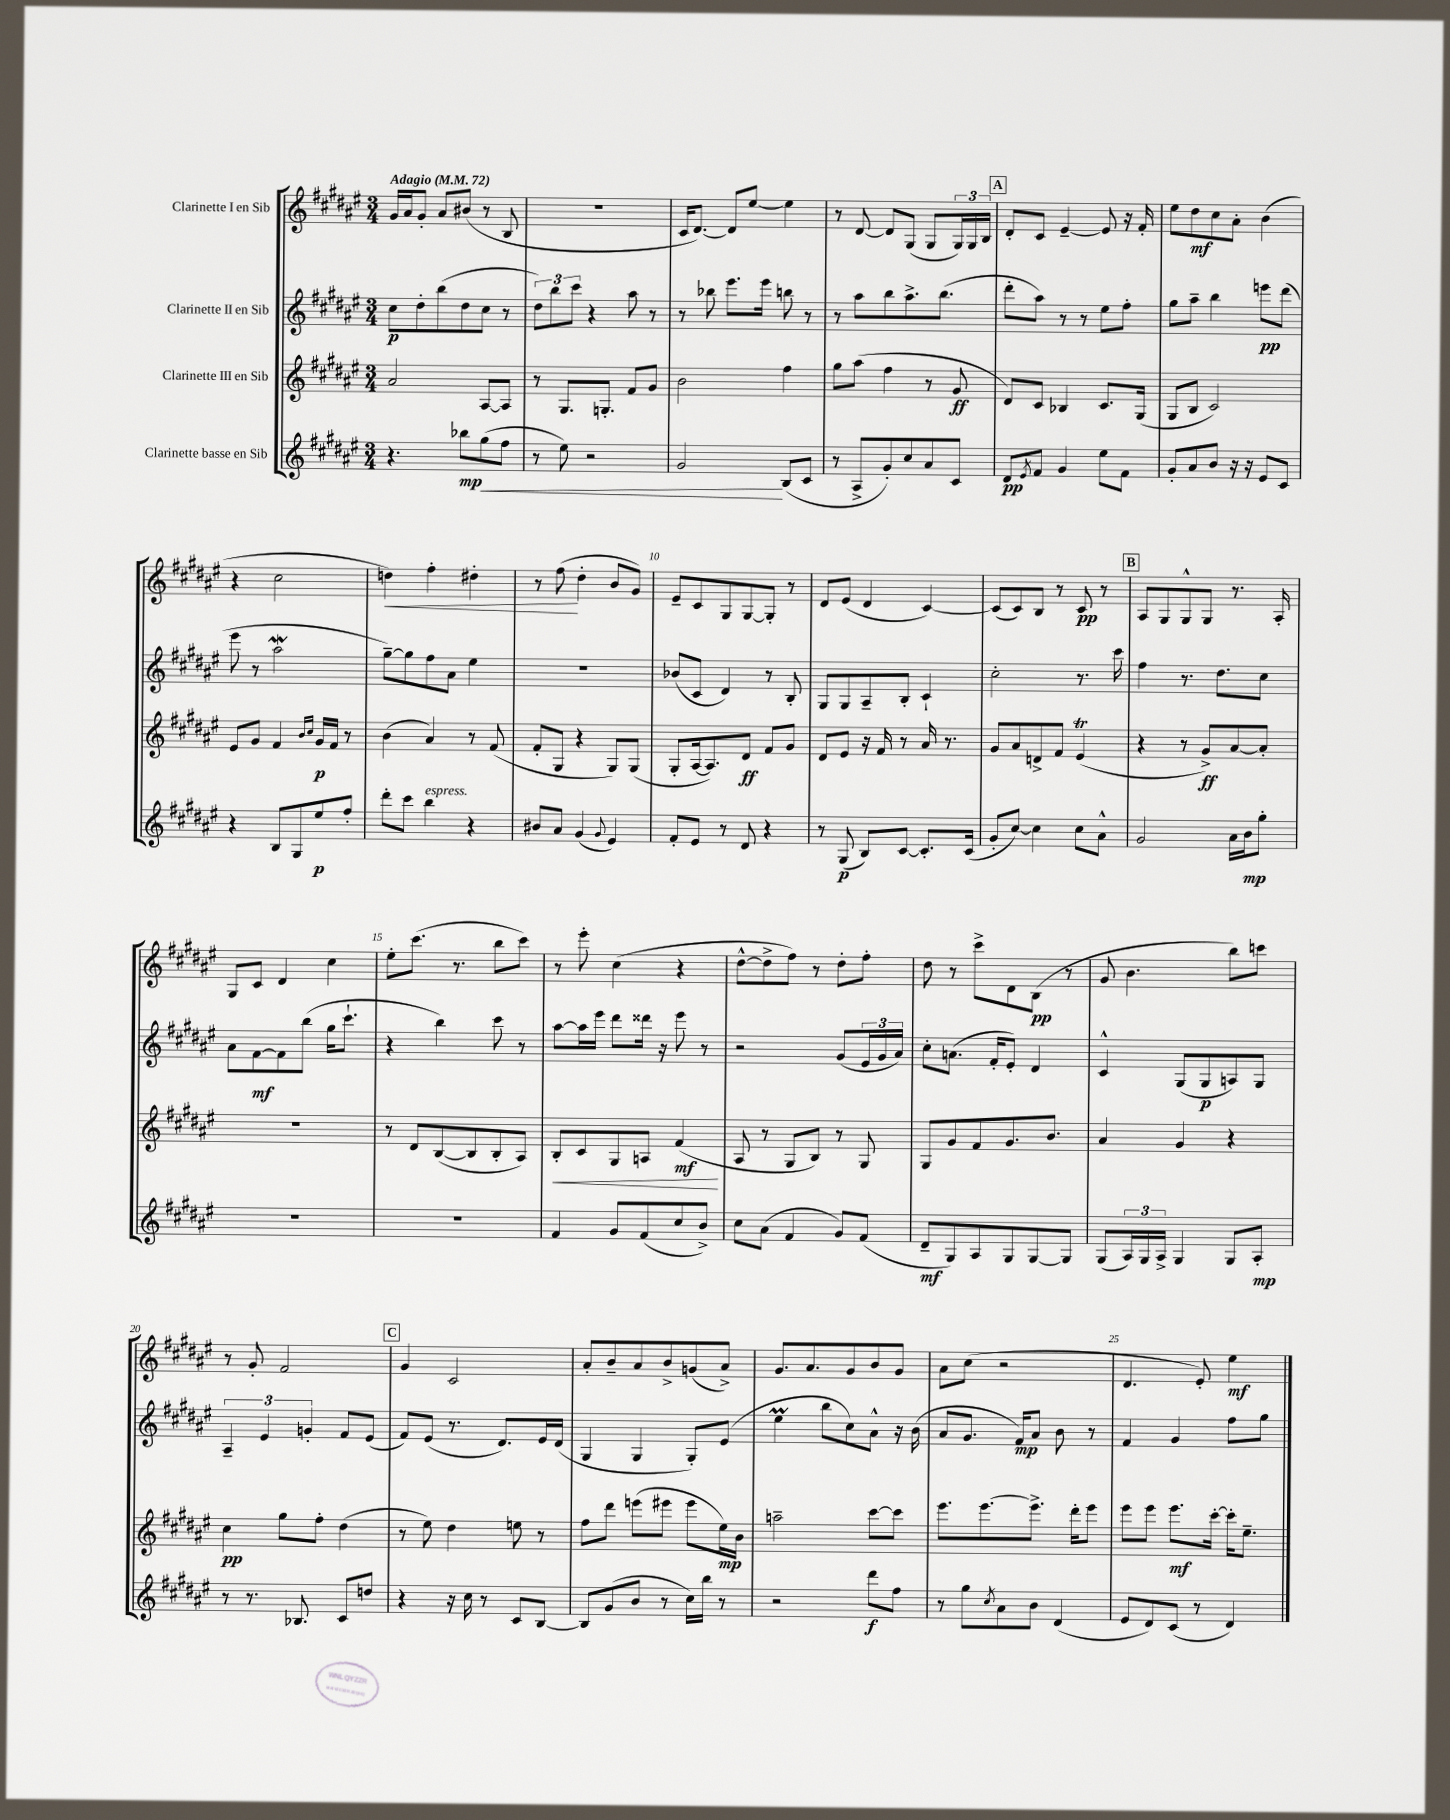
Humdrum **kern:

**kern	**kern	**kern	**kern
*staff4	*staff3	*staff2	*staff1
*clefG2	*clefG2	*clefG2	*clefG2
*k[f#c#g#d#a#e#]	*k[f#c#g#d#a#e#]	*k[f#c#g#d#a#e#]	*k[f#c#g#d#a#e#]
*M3/4	*M3/4	*M3/4	*M3/4
*MM72	*MM72	*MM72	*MM72
4.r	2a#	8cc#	16g#
.	.	.	16a#
.	.	8dd#'	8g#'
.	.	(8bb	8a#
8bb-	.	8dd#	(8b#
(8gg#	[8A#	8cc#	8r
8ff#	8A#]	8r	8B
=	=	=	=
8r	8r	12dd#)	2.r
.	.	12bb	.
8ee#)	8.G#	.	.
.	.	12ccc#	.
2r	.	4r	.
.	8.G'	.	.
.	8f#	8aa#	.
.	8g#	8r	.
=	=	=	=
2g#	2b	8r	16c#
.	.	.	[8.d#)
.	.	8bb-	.
.	.	8.eee#	8d#]
.	.	.	[8ee#
.	.	16eee#	.
(8B	4ff#	8bb	4ee#]
8c#	.	8r	.
=	=	=	=
8r	8gg#	8r	8r
8A#^	(8aa#	8aa#	[8d#
8g#')	4ff#	8bb	8d#]
8cc#	.	8.aa#^	(8G#
8a#	8r	.	8G#
.	.	(8.bb	.
8c#	8g#	.	24G#)
.	.	.	24G#
.	.	.	24B
=	=	=	=
8d#	8d#)	8ddd#'	8d#'
8qe#	.	.	.
8f#	8c#	8aa#)	8c#
4g#	4B-	8r	[4e#~
.	.	8r	.
8ee#	8.c#	8ee#	8e#]
8f#	.	8ff#'	16r
.	(16G#	.	16f#'
=	=	=	=
8g#'	8G#	8gg#	8ee#
8a#	8B	8aa#~	8dd#
8b	2c#)	4bb	8cc#
16r	.	.	8a#'
16r	.	.	.
8e#	.	8eee	(4b
8c#	.	(8ddd#	.
=	=	=	=
4r	8e#	8eee#	4r
.	8g#	8r	.
8B	4f#	2aa#	2cc#
8G#	.	.	.
.	16qqb	.	.
.	16qqcc#	.	.
8ee#	16g#	.	.
.	16f#	.	.
8ff#'	8r	.	.
=	=	=	=
8ddd#'	(4b	[8gg#~)	4dd)
8ccc#	.	8gg#]	.
4bb	4a#)	8ff#	4ff#'
.	.	8a#	.
4r	8r	4ee#	4dd#'
.	(8f#	.	.
=	=	=	=
8b#	8f#'	2.r	8r
8a#	8G#	.	(8ff#
(4g#	4r	.	4dd#'
8qqg#	.	.	.
4e#)	8G#)	.	8b
.	(8G#	.	8g#)
=	=	=	=
8f#'	8G#'	(8b-	8e#~
8e#	[16A#	8c#	8c#
.	8.A#])	.	.
8r	.	4d#)	8G#
8d#	8d#	.	[8G#
4r	8f#	8r	8G#']
.	8g#	8B'	8r
=	=	=	=
8r	8d#	8G#	8d#
(8G#	8e#	8G#	(8e#
8B)	16r	8A#~	4d#
.	16f#	.	.
[8c#	8r	8B'	.
8.c#']	16a#	4c#`	[4c#)
.	8.r	.	.
(16c#	.	.	.
=	=	=	=
8g#'	8g#	2cc#'	(8c#]
[8cc#)	8a#	.	8c#)
4cc#]	8d^	.	8B
.	8f#	.	8r
8cc#	(4e#	8.r	8c#
8a#^^	.	.	8r
.	.	16ccc#	.
=	=	=	=
2g#	4r	4ff#	8A#
.	.	.	8G#
.	8r	8.r	8G#^^
.	8g#^)	.	8G#
.	.	8.dd#	.
16a#	[8a#	.	8.r
16b	.	.	.
8gg#'	8a#']	8cc#	.
.	.	.	16A#'
=	=	=	=
2.r	2.r	8a#	8G#
.	.	[8f#	8c#
.	.	8f#]	4d#
.	.	(8bb	.
.	.	16gg#	4cc#
.	.	8.ccc#`	.
=	=	=	=
2.r	8r	4r	8ee#'
.	8d#	.	(8.ccc#
.	([8B	4bb)	.
.	.	.	8.r
.	8B]	.	.
.	8B'	8ccc#	8bb
.	8A#)	8r	8ccc#)
=	=	=	=
4f#	8B'	[8aa#	8r
.	8c#	16aa#]	8eee#'
.	.	16eee#	.
8g#	8G#	8ddd#	(4cc#
(8f#	8A	16ddd##	.
.	.	16r	.
8cc#	(4f#	8eee#	4r
8b^)	.	8r	.
=	=	=	=
8cc#	8A#	2r	[8dd#^^
(8a#	8r	.	8dd#^]
4f#	8G#	.	8ff#)
.	8B)	.	8r
8g#)	8r	(8g#	8dd#'
(8f#	8G#	24e#	8ff#'
.	.	24g#	.
.	.	24a#)	.
=	=	=	=
8d#~	8G#	8cc#'	8dd#
8G#)	8g#	(8.a	8r
8A#	8f#	.	8ccc#^
.	.	16f#'	.
8G#	8.g#	8e#')	8d#
[8G#	.	4d#	(8B
.	8.b	.	.
8G#]	.	.	8r
=	=	=	=
(8G#	4a#	4c#^^	8g#
24A#)	.	.	4.b
24G#	.	.	.
24A#^	.	.	.
4G#	4g#	(8G#	.
.	.	8G#	.
8G#	4r	8A)	8bb)
8A#'	.	8G#	8ccc
=	=	=	=
8r	4cc#	6A#~	8r
8.r	.	.	8g#'
.	.	6e#	.
.	8gg#	.	2f#
8.B-	.	.	.
.	.	6g'	.
.	8ff#'	.	.
8c#	(4dd#	8f#	.
8dd	.	(8e#	.
=	=	=	=
4r	8r	8f#)	4g#
.	8ee#)	(8e#	.
16r	4dd#	8.r	2c#
16cc#	.	.	.
8r	.	.	.
.	.	8.d#)	.
8c#	8ee	.	.
[8B	8r	16e#	.
.	.	(16d#	.
=	=	=	=
8B]	8ff#	4G#	8a#'
(8g#	8ddd#	.	8b~
8b	(8eee	4G#	8a#
8r	8eee#	.	8b^
16cc#)	8eee#	8G#')	(8g
16bb	.	.	.
8r	16ee#)	(8e#	8a#^)
.	16b	.	.
=	=	=	=
2r	2aa~	4ee#	8.g#
.	.	.	8.a#
.	.	8bb	.
.	.	8cc#)	8g#
8ddd#	[8ccc#	8a#^^	8b
8ff#	8ccc#]	16r	8g#
.	.	(16b	.
=	=	=	=
8r	8.eee#	8a#	8a#
8gg#	.	8.g#	(8cc#
.	[8.eee#	.	.
8qcc#	.	.	.
8a#	.	.	2r
.	.	16f#)	.
8b	8.eee#^]	8a#	.
(4d#	.	8b	.
.	16ddd#'	.	.
.	8eee#	8r	.
=	=	=	=
8e#	8eee#	4f#	4.d#
8d#)	8eee#	.	.
(8c#	8.eee#	4g#	.
8r	.	.	8e#')
.	[16ccc#'	.	.
4d#)	16ccc#']	8ff#	4ee#
.	8.ee#~	.	.
.	.	8gg#	.
==	==	==	==
*-	*-	*-	*-
